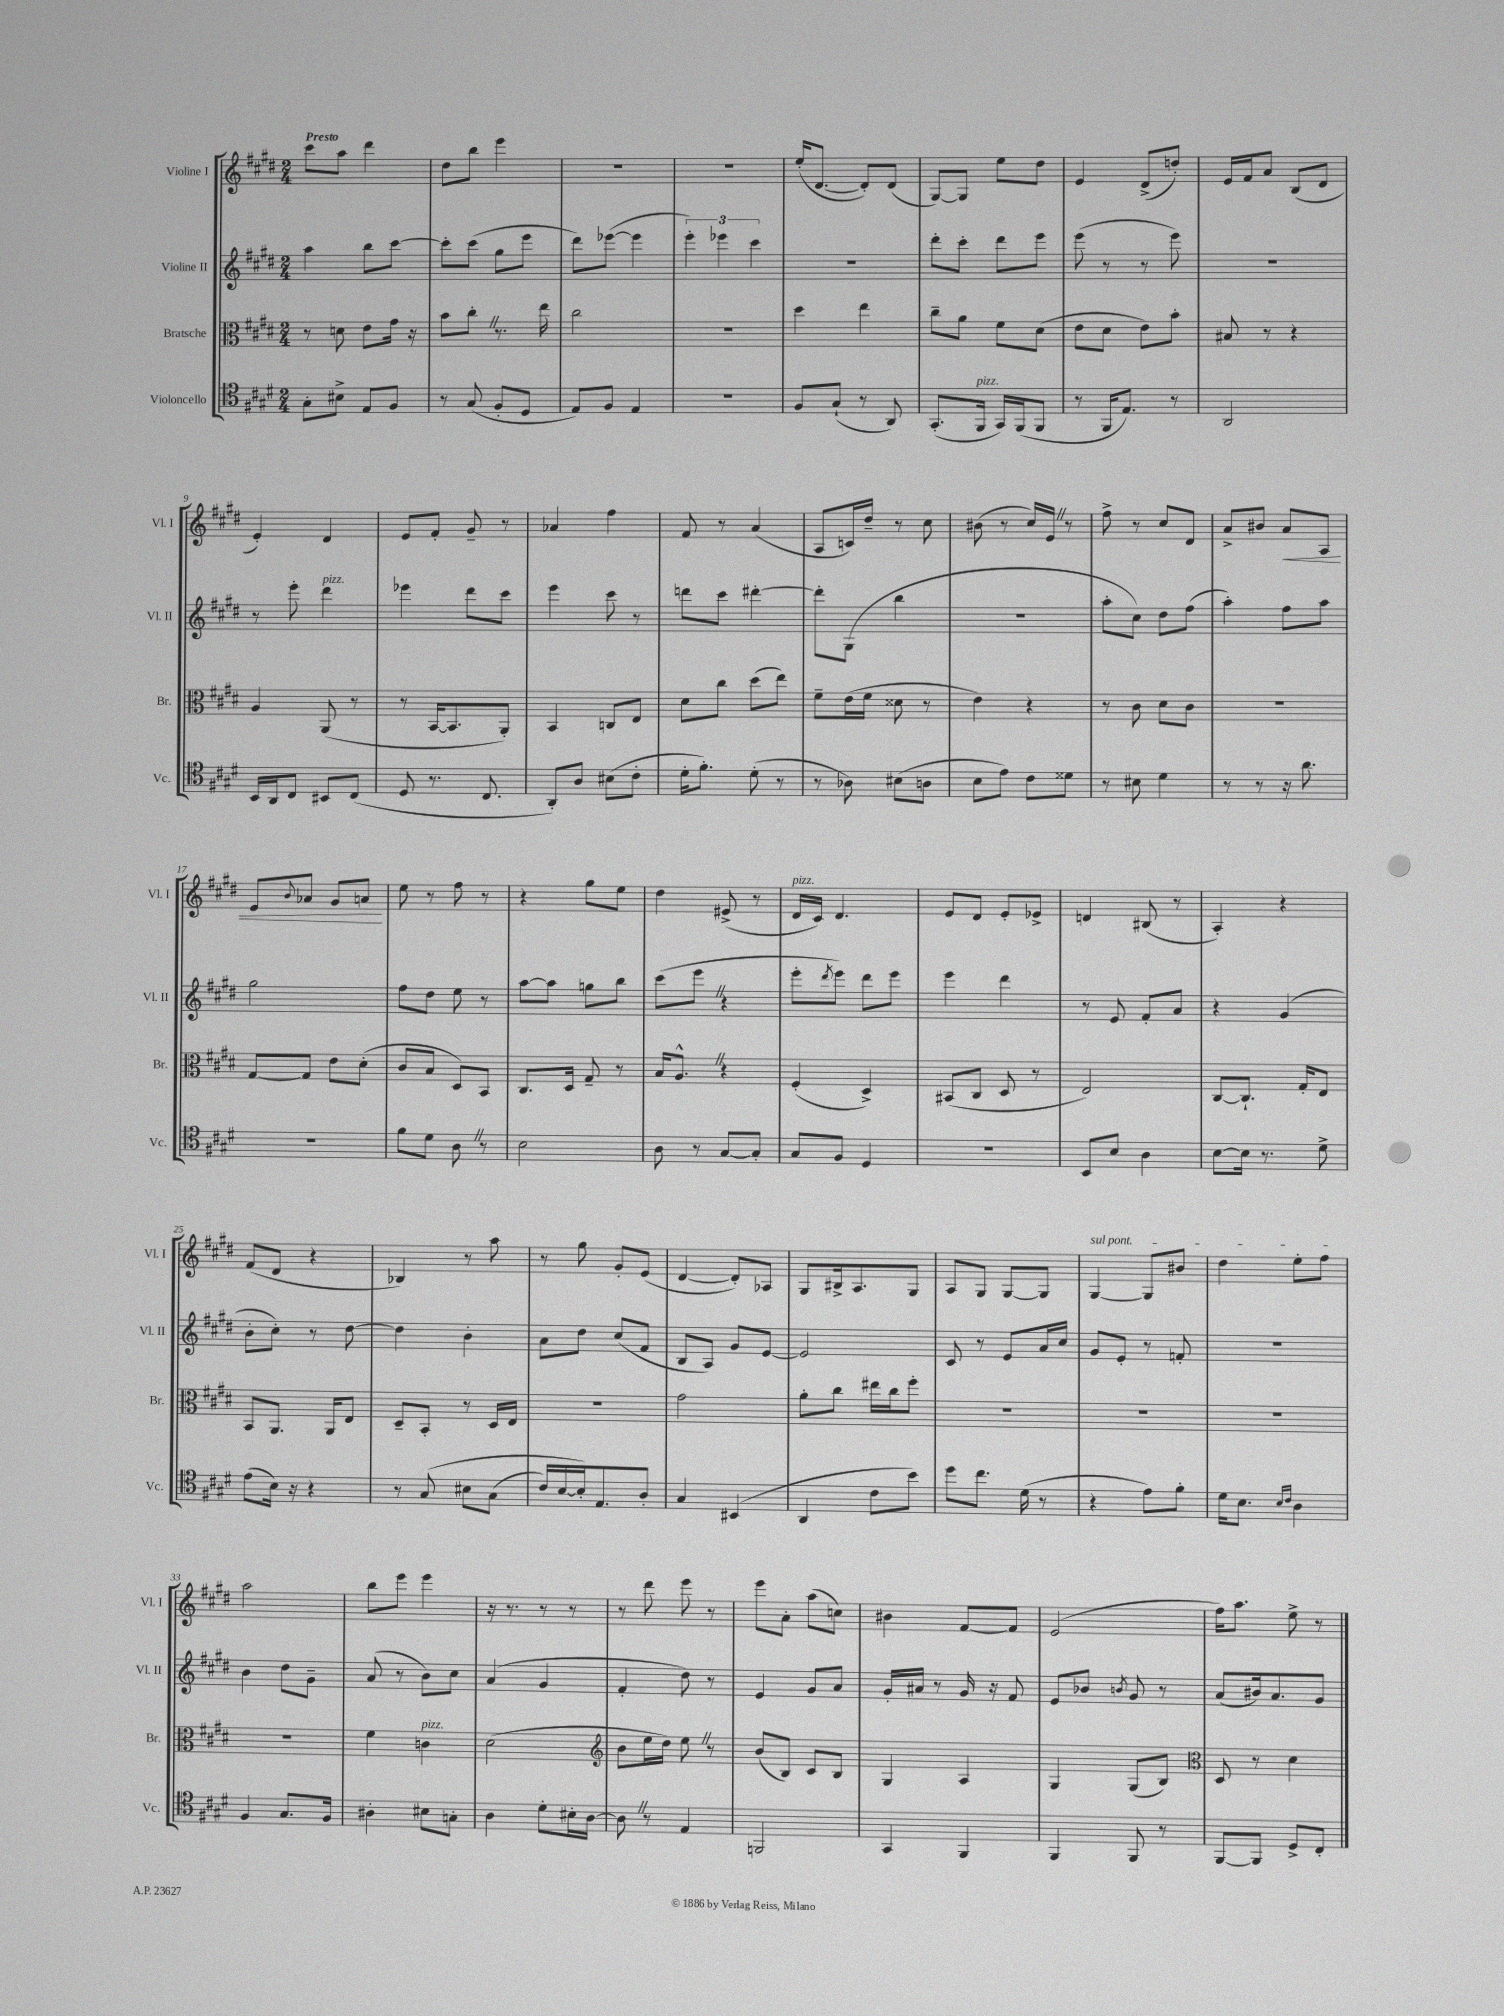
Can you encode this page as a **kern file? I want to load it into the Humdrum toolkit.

**kern	**kern	**kern	**kern
*staff4	*staff3	*staff2	*staff1
*clefC4	*clefC3	*clefG2	*clefG2
*k[f#c#g#d#]	*k[f#c#g#d#]	*k[f#c#g#d#]	*k[f#c#g#d#]
*M2/4	*M2/4	*M2/4	*M2/4
8G#'	8r	4aa	8ccc#
8B#^	8d	.	8aa
8E	8e	8bb	4ddd#
8F#	16g#	[8ccc#	.
.	16r	.	.
=	=	=	=
8r	8b	8ccc#']	8dd#
(8G#	8cc#'	(8ccc#	8bb
8F#'	8.r	8gg#	4eee
8D#	.	8eee	.
.	16ee	.	.
=	=	=	=
8E)	2cc#	8ddd#)	2r
8F#	.	([8eee-	.
4E	.	4eee-]	.
=	=	=	=
2r	2r	6eee')	2r
.	.	6eee-	.
.	.	6ccc#	.
=	=	=	=
8F#	4dd#	2r	(16ee'
.	.	.	[8.d#
(8G#`	.	.	.
8r	4ee	.	8d#'])
8AA)	.	.	(8d#
=	=	=	=
(8.GG#'	8cc#~	8ddd#'	[8G#)
.	8a	8ccc#'	8G#]
16FF#	.	.	.
16GG#)	8f#	8ddd#	8ee
(16FF#	.	.	.
8FF#	(8d#	8eee	8dd#
=	=	=	=
8r	8e	(8eee	4e
16FF#	8d#	8r	.
8.E)	.	.	.
.	8e)	8r	(8d#^
8r	8b'	8eee)	8dd')
=	=	=	=
2AA	8B#	2r	16e
.	.	.	16f#
.	8r	.	8a
.	4r	.	(8B
.	.	.	8d#
=	=	=	=
16BB	4A	8r	4e')
16AA	.	.	.
8C#	.	8eee'	.
8BB#	(8AA	4ddd#	4d#
(8C#	8r	.	.
=	=	=	=
8D#	8r	4eee-	8e
8.r	[16BB	.	8f#'
.	8.BB]	.	.
.	.	8ddd#	8g#~
8.C#	.	.	.
.	8AA')	8ccc#	8r
=	=	=	=
8AA')	4BB	4eee	4a-
8A	.	.	.
(8B#	8C	8ccc#	4ff#
8c#'	8E	8r	.
=	=	=	=
16d#'	8d#	8ddd	8f#
8.f#')	.	.	.
.	8cc#	8ccc#	8r
(8d#'	(8dd#	[4ddd#'	(4a
8r	8ee)	.	.
=	=	=	=
8r	8f#~	8ddd#']	8A
8A-)	(16e	(8G#	16c)
.	16f#	.	16dd#~
(8B#	8d##	4bb	8r
8A	8r	.	8cc#
=	=	=	=
8B	4e)	2r	(8b#
8e)	.	.	8r
8c#	4r	.	16cc#)
.	.	.	16e
8d##	.	.	8r
=	=	=	=
8r	8r	8aa'	8ff#^
8B#	8c#	8cc#)	8r
4d#	8d#	8dd#	8cc#
.	8c#	(8ff#	8d#
=	=	=	=
8r	2r	4aa')	8a^
8r	.	.	8b#
16r	.	8ff#	8a
8.a	.	.	.
.	.	8aa	8A
=	=	=	=
2r	[8G#	2gg#	8e
.	.	.	8qqb
.	8G#]	.	8a-
.	8e	.	8g#
.	(8d#'	.	8a
=	=	=	=
8f#	8c#	8ff#	8ee
8d#	8B	8dd#	8r
8A	8D#)	8ee	8ff#
8r	8BB	8r	8r
=	=	=	=
2B	8.C#	[8aa	4r
.	.	8aa]	.
.	16D#	.	.
.	8G#~	8gg	8gg#
.	8r	8bb	8ee
=	=	=	=
8A	16B	(8ccc#	4dd#
.	8.A^^	.	.
8r	.	8eee	.
[8G#	4r	4r	(8e#^
8G#']	.	.	8r
=	=	=	=
8G#	(4F#'	8eee'	16d#
.	.	.	16c#)
.	.	8qddd#	.
8F#	.	8eee)	4.d#
4D#	4D#^)	8ddd#	.
.	.	8eee	.
=	=	=	=
2r	(8BB#	4eee	8e
.	8C#	.	8d#
.	8D#	4ddd#	8e'
.	8r	.	8e-^
=	=	=	=
8BB	2E)	8r	4d
8B	.	8e	.
4A	.	8f#'	(8B#
.	.	8a	8r
=	=	=	=
[8B	[8C#	4r	4A')
16B]	8.C#`]	.	.
8.r	.	.	.
.	.	(4g#	4r
.	16G#'	.	.
8d#^	8E	.	.
=	=	=	=
(8e	8BB	8b'	(8f#
16B)	8.AA	8cc#')	8d#
16r	.	.	.
4r	.	8r	4r
.	16AA	.	.
.	8E	[8dd#	.
=	=	=	=
8r	8D#~	4dd#]	4B-)
&(8G#	8BB'	.	.
8B#	8r	4b'	8r
(8G#	16D#	.	8aa
.	16E	.	.
=	=	=	=
16c#)	2r	8a	8r
[16B	.	.	.
16B']&)	.	8dd#	8gg#
8.E	.	.	.
.	.	(8cc#	8g#'
8A'	.	8f#	(8e
=	=	=	=
4G#	2g#	8B	[4d#
.	.	8A)	.
(4BB#	.	8g#	8d#'])
.	.	[8e	8A-
=	=	=	=
4AA	8a'	2e]	8G#
.	8cc#	.	16B#^
.	.	.	8.A
8c#	16ee#	.	.
.	16cc#	.	.
8b)	8ff#'	.	8G#
=	=	=	=
8dd#	2r	8c#	8A
8.cc#	.	8r	8G#
.	.	8e	[8G#
(16d#	.	.	.
8r	.	16a	8G#]
.	.	16cc#	.
=	=	=	=
4r	2r	8g#	[4G#
.	.	8e'	.
8e)	.	8r	8G#]
8f#'	.	8f'	8b#
=	=	=	=
16d#	2r	2r	4dd#
8.B	.	.	.
16qqB	.	.	.
16qqc#	.	.	.
4A	.	.	8ee'
.	.	.	8ff#
=	=	=	=
4F#	2r	4b	2aa
8.G#	.	8dd#	.
.	.	8g#~	.
16F#	.	.	.
=	=	=	=
4A#'	4f#	(8a	8bb
.	.	8r	8eee
8B#	4c	8b)	4eee
8G'	.	8cc#	.
=	=	=	=
4A	(2d#	(4a	16r
.	.	.	8.r
8d#'	.	4g#	8r
16B#'	.	.	8r
[16A	.	.	.
=	=	=	=
*	*clefG2	*	*
8A]	8b	4f#'	8r
8r	16ee	.	8ddd#
.	16dd#)	.	.
4E	8ee	8dd#)	8eee
.	8r	8r	8r
=	=	=	=
2FF	(8b	4e	8eee
.	8B)	.	8a'
.	8c#	8g#	(8aa
.	8B	8a	8cc)
=	=	=	=
4GG#	4G#	16g#'	4b#
.	.	16a#	.
.	.	8r	.
4FF#	4A	16g#	[8f#
.	.	16r	.
.	.	8f#	8f#]
=	=	=	=
4FF#	4G#	8e	(2e
.	.	8b-	.
.	.	8qb	.
8FF#	(8G#	8g#	.
8r	8B)	8r	.
=	=	=	=
*	*clefC3	*	*
[8FF#	8D#	(8a	16ff#)
.	.	.	8.aa
8FF#]	8r	16b#)	.
.	.	8.a	.
8D#^	4d#	.	8ee^
8C#'	.	8g#	8r
==	==	==	==
*-	*-	*-	*-
